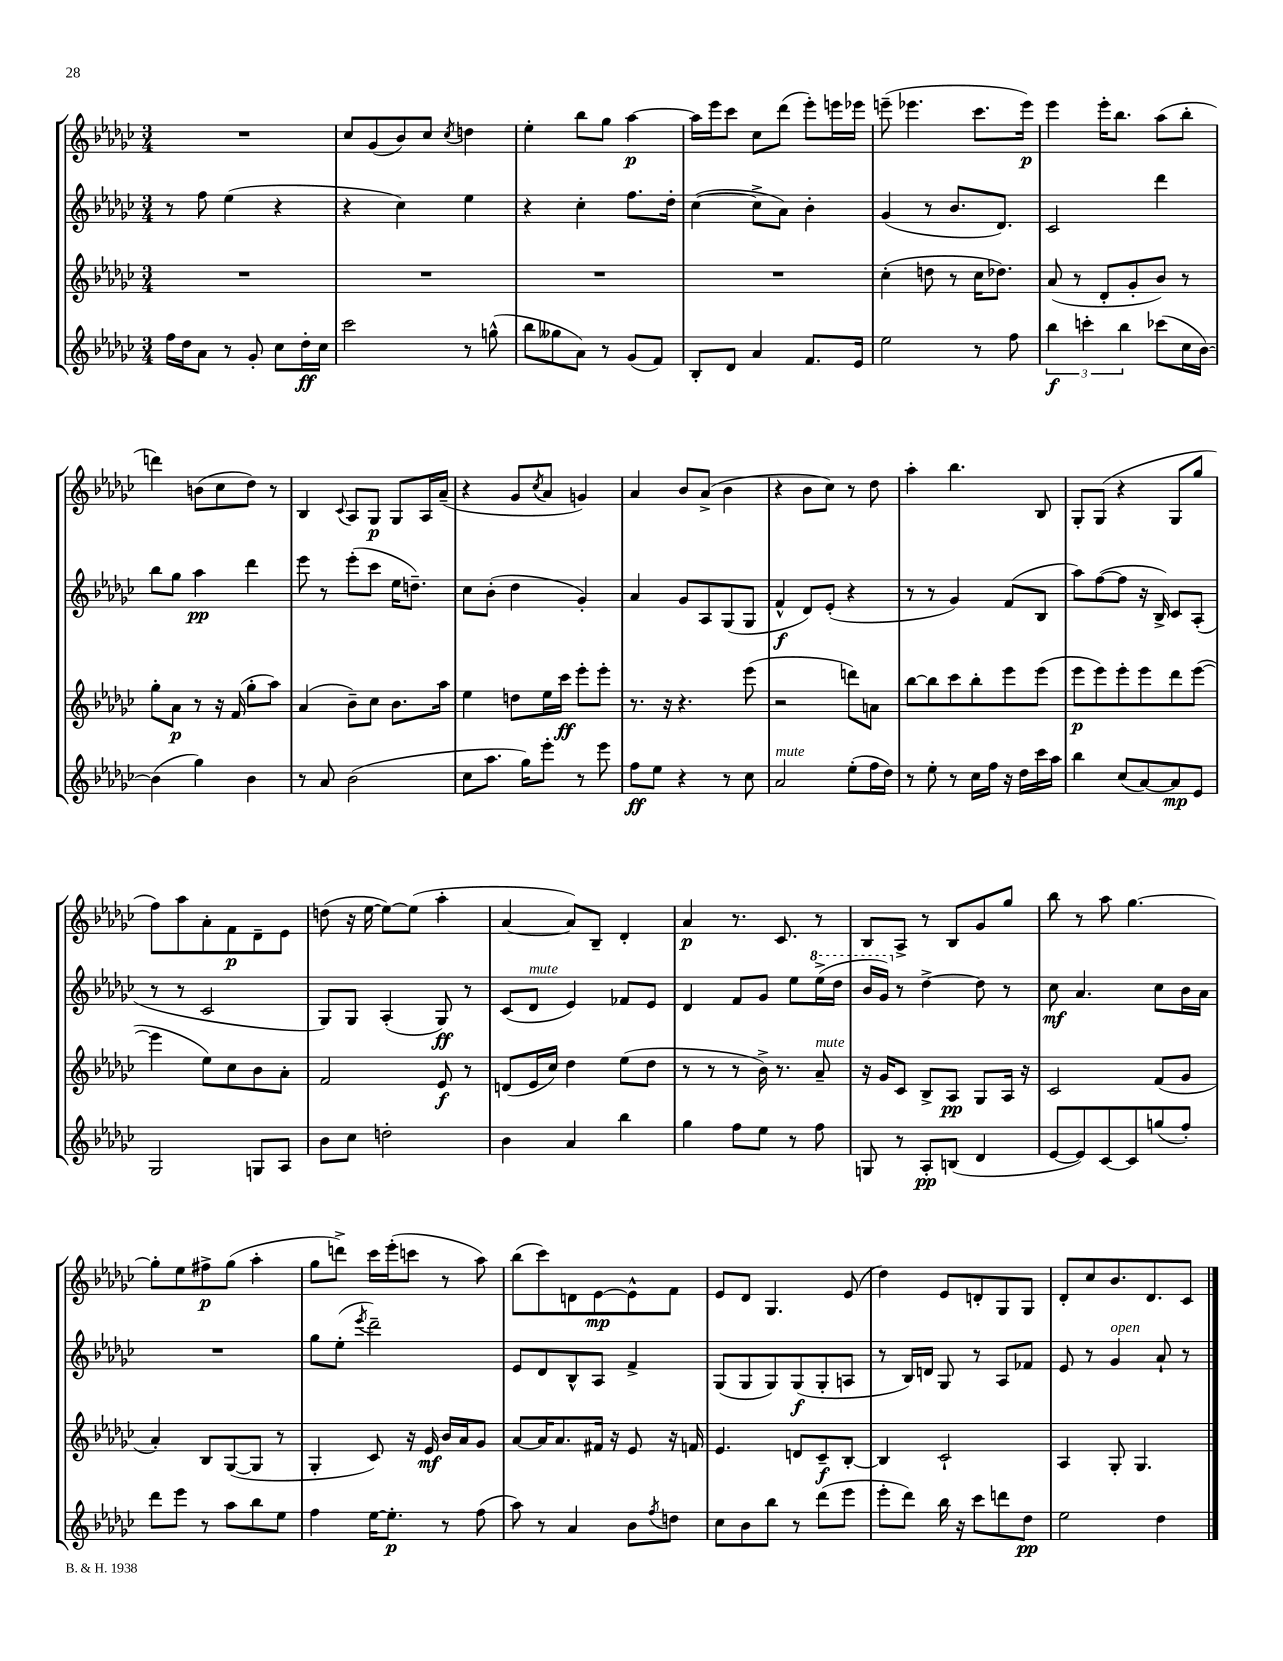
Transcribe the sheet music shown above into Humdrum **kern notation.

**kern	**kern	**kern	**kern
*staff4	*staff3	*staff2	*staff1
*clefG2	*clefG2	*clefG2	*clefG2
*k[b-e-a-d-g-c-]	*k[b-e-a-d-g-c-]	*k[b-e-a-d-g-c-]	*k[b-e-a-d-g-c-]
*M3/4	*M3/4	*M3/4	*M3/4
16ff	2.r	8r	2.r
16dd-	.	.	.
8a-	.	8ff	.
8r	.	(4ee-	.
8g-'	.	.	.
8cc-	.	4r	.
16dd-'	.	.	.
16cc-	.	.	.
=	=	=	=
2ccc-	2.r	4r	8cc-
.	.	.	(8g-
.	.	4cc-)	8b-)
.	.	.	8cc-
.	.	.	8qcc-
8r	.	4ee-	4dd
(8gg^^	.	.	.
=	=	=	=
8bb-	2.r	4r	4ee-'
8gg--	.	.	.
8a-)	.	4cc-'	8bb-
8r	.	.	8gg-
(8g-	.	8.ff	[4aa-
8f)	.	.	.
.	.	16dd-'	.
=	=	=	=
8B-'	2.r	([4cc-	16aa-]
.	.	.	16eee-
8d-	.	.	8ccc-
4a-	.	8cc-^]	8cc-
.	.	8a-)	(8ddd-
8.f	.	4b-'	8eee-')
.	.	.	16eee
16e-	.	.	16eee-
=	=	=	=
2ee-	(4cc-'	(4g-	(8eee~
.	.	.	4.eee-
.	8dd	8r	.
.	8r	8.b-	.
8r	16cc-	.	8.ccc-
.	8.dd-)	8.d-)	.
8ff	.	.	.
.	.	.	16eee-)
=	=	=	=
6bb-	(8a-	2c-	4eee-
.	8r	.	.
6ccc'	.	.	.
.	8d-'	.	16eee-'
.	.	.	8.bb-
6bb-	.	.	.
.	8g-'	.	.
(8ccc-	8b-)	4ddd-	(8aa-
16cc-	8r	.	8bb-'
[16b-)	.	.	.
=	=	=	=
(4b-]	8gg-'	8bb-	4ddd)
.	8a-	8gg-	.
4gg-)	8r	4aa-	(8b
.	16r	.	8cc-
.	(16f	.	.
4b-	8gg-'	4ddd-	8dd-)
.	8aa-)	.	8r
=	=	=	=
8r	(4a-	8eee-	4B-
8a-	.	8r	.
.	.	.	8qqc-
(2b-	8b-~)	(8eee-'	8A-
.	8cc-	8ccc-	8G-
.	8.b-	16ee-	8G-
.	.	8.dd~)	.
.	.	.	16A-
.	16aa-	.	(16a-~
=	=	=	=
8cc-	4ee-	8cc-	4r
8.aa-	.	(8b-'	.
.	8dd	4dd-	8g-
16gg-)	.	.	.
.	.	.	8qcc-
8eee-'	16ee-	.	8a-
.	16ccc-	.	.
8r	8eee-'	4g-')	4g)
8eee-	8eee-'	.	.
=	=	=	=
8ff	8.r	4a-	4a-
8ee-	.	.	.
.	16r	.	.
4r	4.r	8g-	8b-
.	.	8A-	(8a-^
8r	.	(8G-	4b-
8cc-	(8eee-	8G-	.
=	=	=	=
2a-	2r	4f^^	4r
.	.	8d-)	8b-
.	.	(8e-'	8cc-)
(8ee-'	8ddd)	4r	8r
16ff	8a	.	8dd-
16dd-)	.	.	.
=	=	=	=
8r	[8bb-	8r	4aa-'
8ee-'	8bb-]	8r	.
8r	8ccc-	4g-)	4.bb-
16cc-	8bb-'	.	.
16ff	.	.	.
16r	8eee-	(8f	.
16dd-	.	.	.
16ccc-	(8eee-	8B-	8B-
16aa-	.	.	.
=	=	=	=
4bb-	8eee-	8aa-)	8G-'
.	8eee-)	([8ff	(8G-
(8cc-	8eee-'	8ff]	4r
[8a-)	8eee-	16r	.
.	.	16B-^)	.
8a-]	8ddd-	8c-	8G-
8e-	([8eee-	(8A-'	8gg-
=	=	=	=
2G-	4eee-]	8r	8ff)
.	.	8r	8aa-
.	8ee-)	2c-	8a-'
.	8cc-	.	8f
8G	8b-	.	8d-~
8A-	8a-'	.	8e-
=	=	=	=
8b-	2f	8G-)	(8dd
8cc-	.	8G-	16r
.	.	.	[16ee-
2dd'	.	(4A-'	8ee-_)
.	.	.	(8ee-]
.	8e-	8G-)	4aa-'
.	8r	8r	.
=	=	=	=
4b-	(8d	(8c-	[4a-
.	16e-	8d-	.
.	16cc-)	.	.
4a-	4dd-	4e-)	8a-])
.	.	.	8B-~
4bb-	(8ee-	8f-	4d-'
.	8dd-	8e-	.
=	=	=	=
4gg-	8r	4d-	4a-
.	8r	.	.
8ff	8r	8f	8.r
8ee-	16b-^)	8g-	.
.	8.r	.	8.c-
8r	.	8ee-	.
8ff	8a-~	(16eee-^	8r
.	.	16ddd-	.
=	=	=	=
8G	16r	16bb-	8B-
.	16g-	16gg-)	.
8r	8c-	8r	8A-^
8A-'	8B-^	[4dd-^	8r
(8B	8A-	.	8B-
4d-	8G-	8dd-]	8g-
.	16A-	8r	8gg-
.	16r	.	.
=	=	=	=
[8e-	2c-	8cc-	8bb-
8e-])	.	4.a-	8r
[8c-	.	.	8aa-
8c-]	.	.	[4.gg-
(8gg	(8f	8cc-	.
8ff')	8g-	16b-	.
.	.	16a-	.
=	=	=	=
8ddd-	4a-')	2.r	8gg-']
8eee-	.	.	8ee-
8r	8B-	.	8ff#^
8aa-	([8G-	.	(8gg-
8bb-	8G-]	.	4aa-'
8ee-	8r	.	.
=	=	=	=
4ff	4G-'	8gg-	8gg-
.	.	(8ee-'	8ddd^)
.	.	8qeee-	.
[16ee-	8c-)	2ddd-~)	16ccc-
8.ee-']	.	.	(16eee-'
.	16r	.	8ccc
.	16e-	.	.
8r	16b-	.	8r
.	16a-	.	.
(8ff	8g-	.	8aa-)
=	=	=	=
8aa-)	[8a-	8e-	(8bb-
8r	16a-]	8d-	8ccc-)
.	8.a-	.	.
4a-	.	8B-^^	8d
.	16f#	8A-	[8e-
.	16r	.	.
8b-	8e-	4f^	8e-^^]
8qff	.	.	.
8dd	16r	.	8f
.	16f	.	.
=	=	=	=
8cc-	4.e-	(8G-	8e-
8b-	.	8G-	8d-
8bb-	.	8G-)	4.G-
8r	8d	(8G-	.
(8ddd-	8c-~	8G-'	.
8eee-	[8B-'	8A	(8e-
=	=	=	=
8eee-'	4B-]	8r	4dd-)
8ddd-)	.	16B-)	.
.	.	16d	.
16bb-	2c-`	8G-	8e-
16r	.	.	.
8ccc-	.	8r	8d'
8ddd	.	8A-	8G-
8dd-	.	8f-	8G-
=	=	=	=
2ee-	4A-	8e-	8d-'
.	.	8r	8cc-
.	8G-'	4g-	8.b-
.	4.G-	.	.
.	.	.	8.d-
4dd-	.	8a-`	.
.	.	8r	8c-
==	==	==	==
*-	*-	*-	*-
